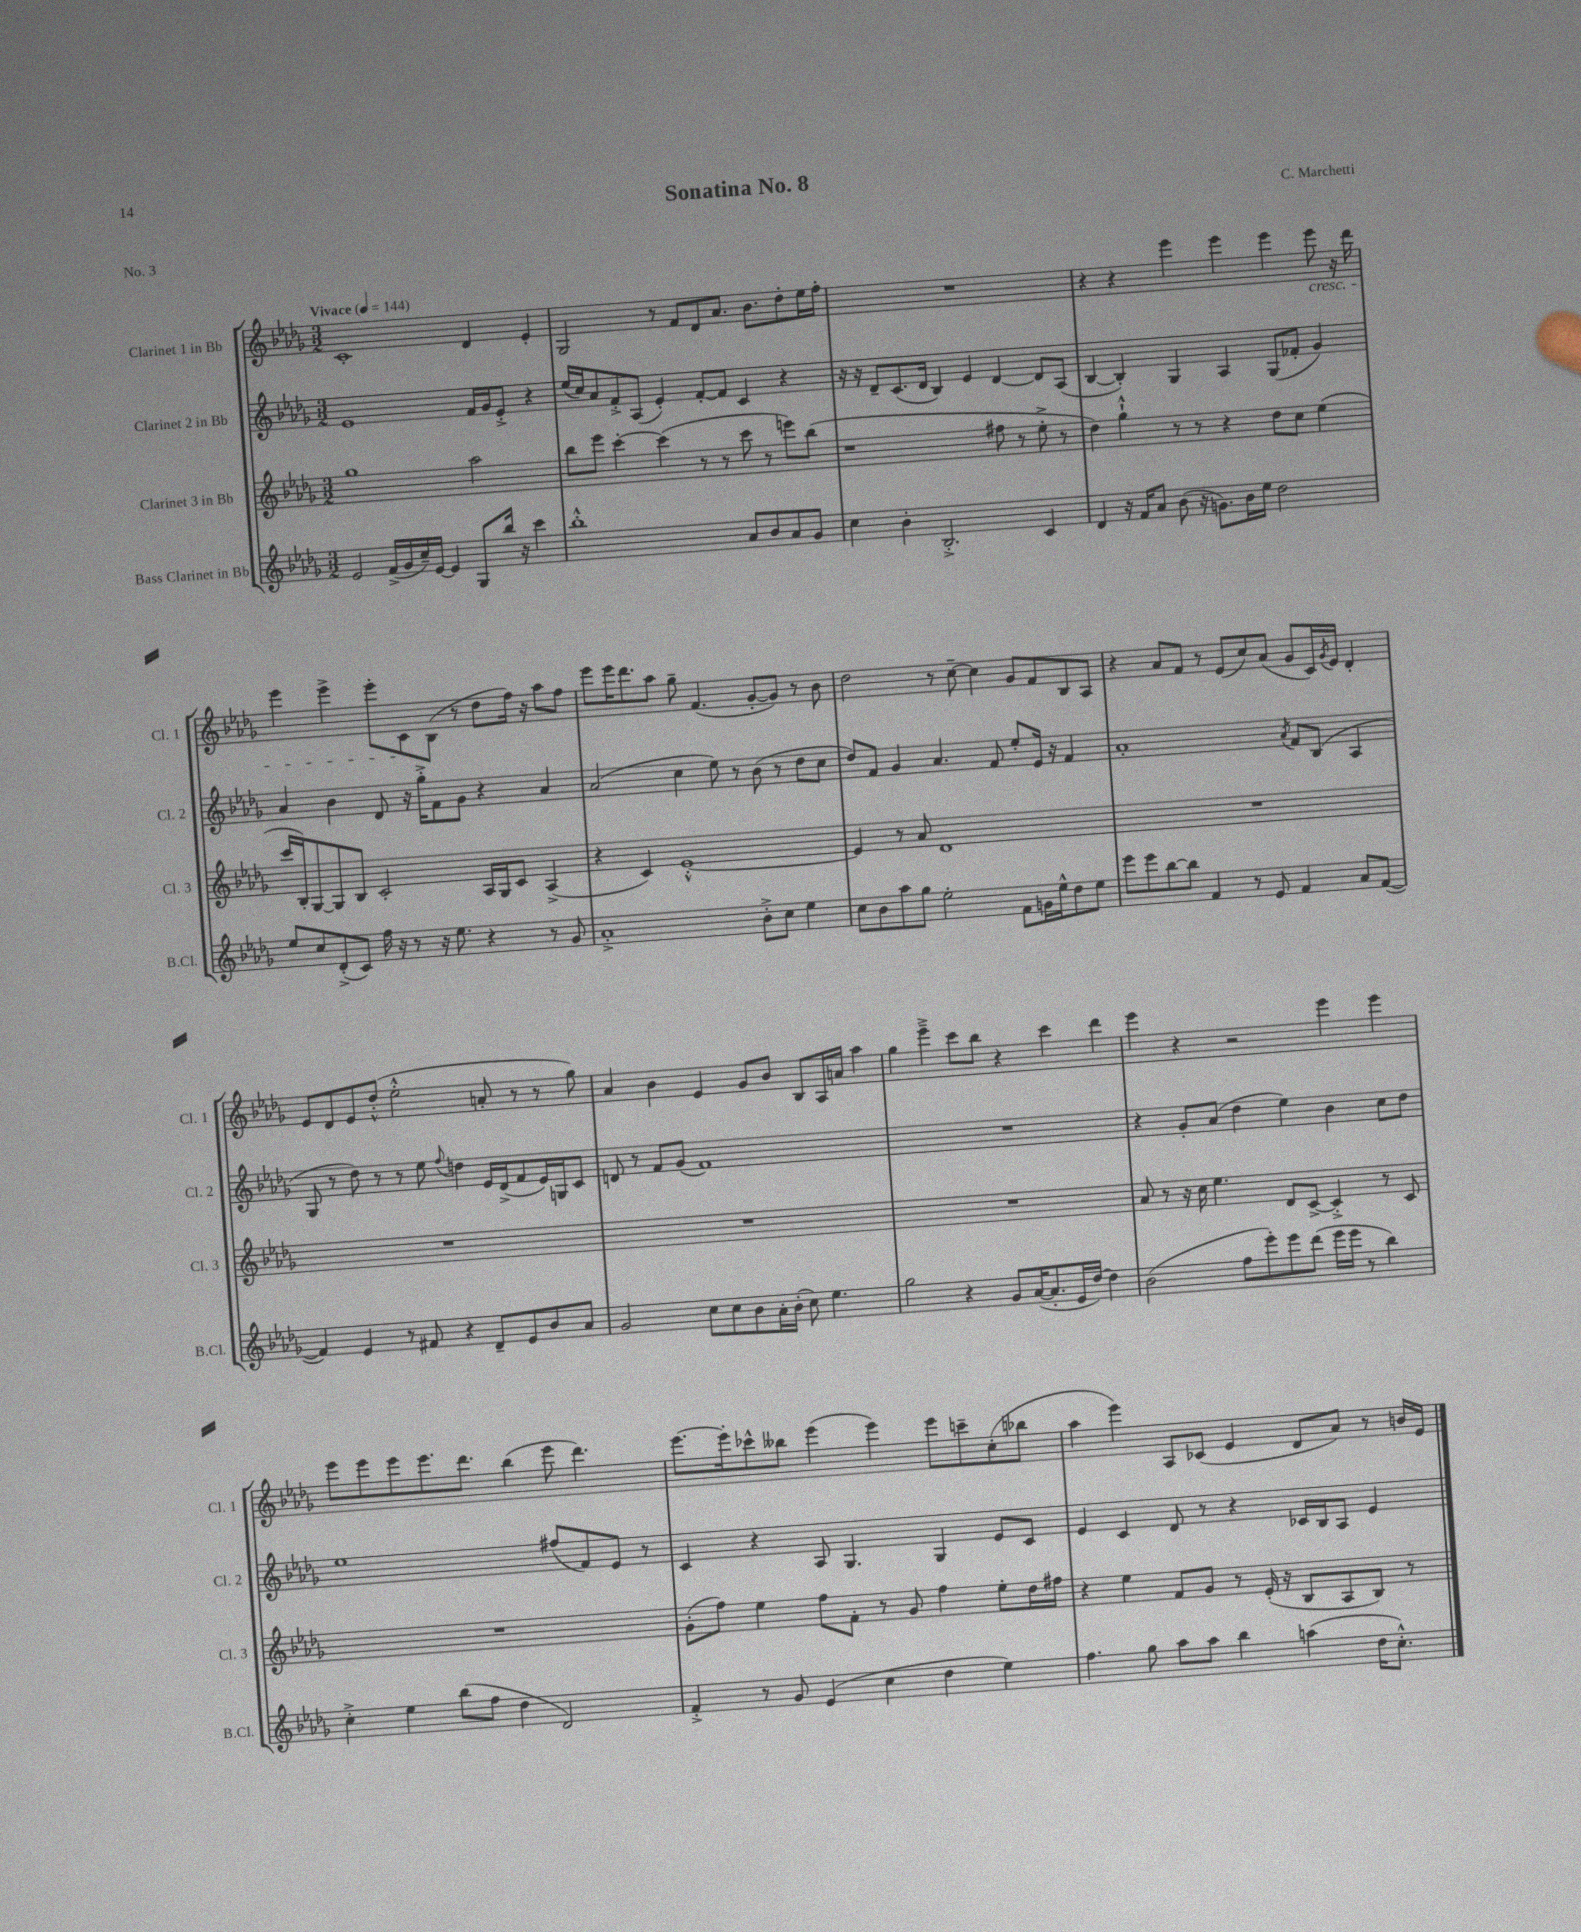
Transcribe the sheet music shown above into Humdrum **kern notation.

**kern	**kern	**kern	**kern
*staff4	*staff3	*staff2	*staff1
*clefG2	*clefG2	*clefG2	*clefG2
*k[b-e-a-d-g-]	*k[b-e-a-d-g-]	*k[b-e-a-d-g-]	*k[b-e-a-d-g-]
*M3/2	*M3/2	*M3/2	*M3/2
*MM144	*MM144	*MM144	*MM144
2e-	1gg-	1e-	1c'
(16f^	.	.	.
16g-	.	.	.
16cc~)	.	.	.
[16e-	.	.	.
4e-]	.	.	.
8G-	2aa-	16f	4d-
.	.	16g-	.
16bb-	.	8e-'^	.
16r	.	.	.
4ccc	.	4r	4e-'
=	=	=	=
1bb-'^^	8bb-	(16ee-	2G-
.	.	16cc)	.
.	8eee-	8a-	.
.	[4ccc'	8f'^	.
.	.	(8A-	.
.	(4ccc]	4e-')	8r
.	.	.	8f
.	8r	[8f'	8d-
.	8r	8f]	8.a-
8a-	8ccc	4c	.
.	.	.	8.b-
8b-	8r	.	.
8a-	8eee)	4r	8dd-'
8g-	(8bb-	.	16ee-
.	.	.	16ff'
=	=	=	=
4cc	1r	16r	1.r
.	.	16r	.
.	.	8d-~	.
4b-'	.	(8.c	.
.	.	16d-	.
2.B-'^	.	4B-)	.
.	.	4e-	.
.	8ff#	[4d-	.
.	8r	.	.
4c	8ee-'^	8d-]	.
.	8r	(8A-	.
=	=	=	=
4d-	4dd-)	[4B-	4r
16r	4gg-`^^	4B-'])	4r
16f	.	.	.
8a-	.	.	.
(8b-	8r	4G-	4eee-
16r	8r	.	.
8.g)	.	.	.
.	4r	4A-	4eee-
16b-	.	.	.
16ee-	.	.	.
2dd-	8dd-	(8G-	4eee-
.	8cc	8f-'	.
.	(4ee-	4g-)	8eee-
.	.	.	16r
.	.	.	16ddd-
=	=	=	=
8ee-	16ccc	4a-	4eee-
.	16B-')	.	.
8cc	[8G-	.	.
(8d-'^	8G-]	4b-	4eee-^
8c)	8B-	.	.
16ff	2c'	8d-	8eee-'
16r	.	.	.
8r	.	16r	8c
.	.	16gg-'^	.
16r	.	8f	(8B-
8.ee-	.	.	.
.	.	8g-	8r
4r	16A-	4r	8dd-
.	16G-	.	.
.	8c	.	16ff)
.	.	.	16r
8r	(4A-^	4a-	8aa-
8g-	.	.	8ff
=	=	=	=
1a-'^	4r	(2a-	8eee-
.	.	.	16eee-
.	.	.	8.ddd-
.	4c)	.	.
.	.	.	8aa-
.	[1e-'^^	4cc	8gg-~
.	.	.	(4.f
.	.	8ee-)	.
.	.	8r	.
8b-'^	.	(8b-	[8g-'
8cc	.	8r	8g-])
4ee-	.	8dd-	8r
.	.	8cc	8b-
=	=	=	=
8cc	4e-]	8dd-)	2dd-
8b-	.	8f	.
8aa-	8r	4g-	.
8gg-	8a-	.	.
2ee-'	1d-	4.a-	8r
.	.	.	[8cc~
.	.	.	4cc]
.	.	8f	.
8f	.	8ee-'	8g-
16g	.	16e-	8f
16ee-^^	.	16r	.
8dd-	.	4f	8B-
8ee-	.	.	8A-
=	=	=	=
8eee-	1.r	1a-'	4r
8eee-	.	.	.
[8bb-	.	.	8a-
8bb-]	.	.	8f
4f	.	.	8r
.	.	.	(8e-
8r	.	.	8cc)
8e-	.	.	(8a-
.	.	8qa-	.
4f	.	8f	8g-
.	.	(8B-	16c)
.	.	.	8qg-
.	.	.	16e-
8a-	.	4A-	4d-'
([8f	.	.	.
=	=	=	=
4f])	1.r	8G-	8e-
.	.	8r	8d-
4e-	.	8dd-)	8e-
.	.	8r	(8dd-'^^
8r	.	8r	2ee-'^^
8f#	.	8ee-	.
.	.	8qqff	.
4r	.	4dd	.
8d-~	.	16e-	8a'
.	.	(16d-^	.
8e-	.	8f	8r
8b-	.	16e-)	8r
.	.	16G	.
8a-	.	8c	8gg-)
=	=	=	=
2g-	1.r	8d	4a-
.	.	8r	.
.	.	8f	4b-
.	.	(8g-	.
8cc	.	1f)	4e-
8cc	.	.	.
8b-	.	.	8g-
16a-'	.	.	8b-
(16b-'	.	.	.
8cc)	.	.	8B-
4.ee-	.	.	16A-
.	.	.	16a
.	.	.	4aa-
=	=	=	=
2gg-	1.r	1.r	4gg-
.	.	.	4eee-~^
4r	.	.	8ccc
.	.	.	8bb-
8g-	.	.	4r
([16a-	.	.	.
8.a-']	.	.	.
.	.	.	4ccc
16e-	.	.	.
[16dd-)	.	.	.
4dd-]	.	.	4ddd-
=	=	=	=
(2b-	8a-	4r	4eee-
.	8r	.	.
.	16r	8g-'	4r
.	16cc	.	.
.	4.ee-	(8a-	.
8ff	.	4dd-	2r
8eee-')	.	.	.
8eee-	8d-	4ee-)	.
(8ddd-	[8c^	.	.
16eee-	4c'^]	4b-	4eee-
16eee-	.	.	.
8r	.	.	.
4bb-)	8r	8cc	4eee-
.	8c	8dd-	.
=	=	=	=
4cc'^	1.r	1ee-	8eee-
.	.	.	8eee-
4ee-	.	.	8eee-
.	.	.	8.eee-
(8bb-	.	.	.
.	.	.	8.ddd-
8ff	.	.	.
4dd-	.	.	(4bb-
2d-)	.	(8ff#	8eee-
.	.	8f)	4.ddd-)
.	.	8e-	.
.	.	8r	.
=	=	=	=
4f'^	(8g-'	4c	[8.eee-
.	8ff)	.	.
.	.	.	16eee-']
8r	4ee-	4r	8ccc-^^
8g-	.	.	8bb--
(4e-	8ff	8A-	(4eee-
.	8f'	4.G-	.
4cc	8r	.	4eee-)
.	8g-	.	.
4dd-	4ff	4G-	8eee-
.	.	.	8ccc~
4ee-)	8ee-'	8e-	(8cc'
.	16dd-	8c	8bb-
.	16ff#	.	.
=	=	=	=
4.ff	4r	4e-	4aa-
.	4ee-	4c	4eee-)
8gg-	.	.	.
8aa-	8f	8d-	8A-
8aa-	8g-	8r	(8c-
4bb-	8r	4r	4e-
.	(16e-'	.	.
.	16r	.	.
(4aa	8B-	16c-	8d-
.	.	16B-	.
.	8A-	8A-	8a-)
16dd-	8B-)	4e-	8r
8.cc'^^)	.	.	.
.	8r	.	16b
.	.	.	16e-
==	==	==	==
*-	*-	*-	*-
